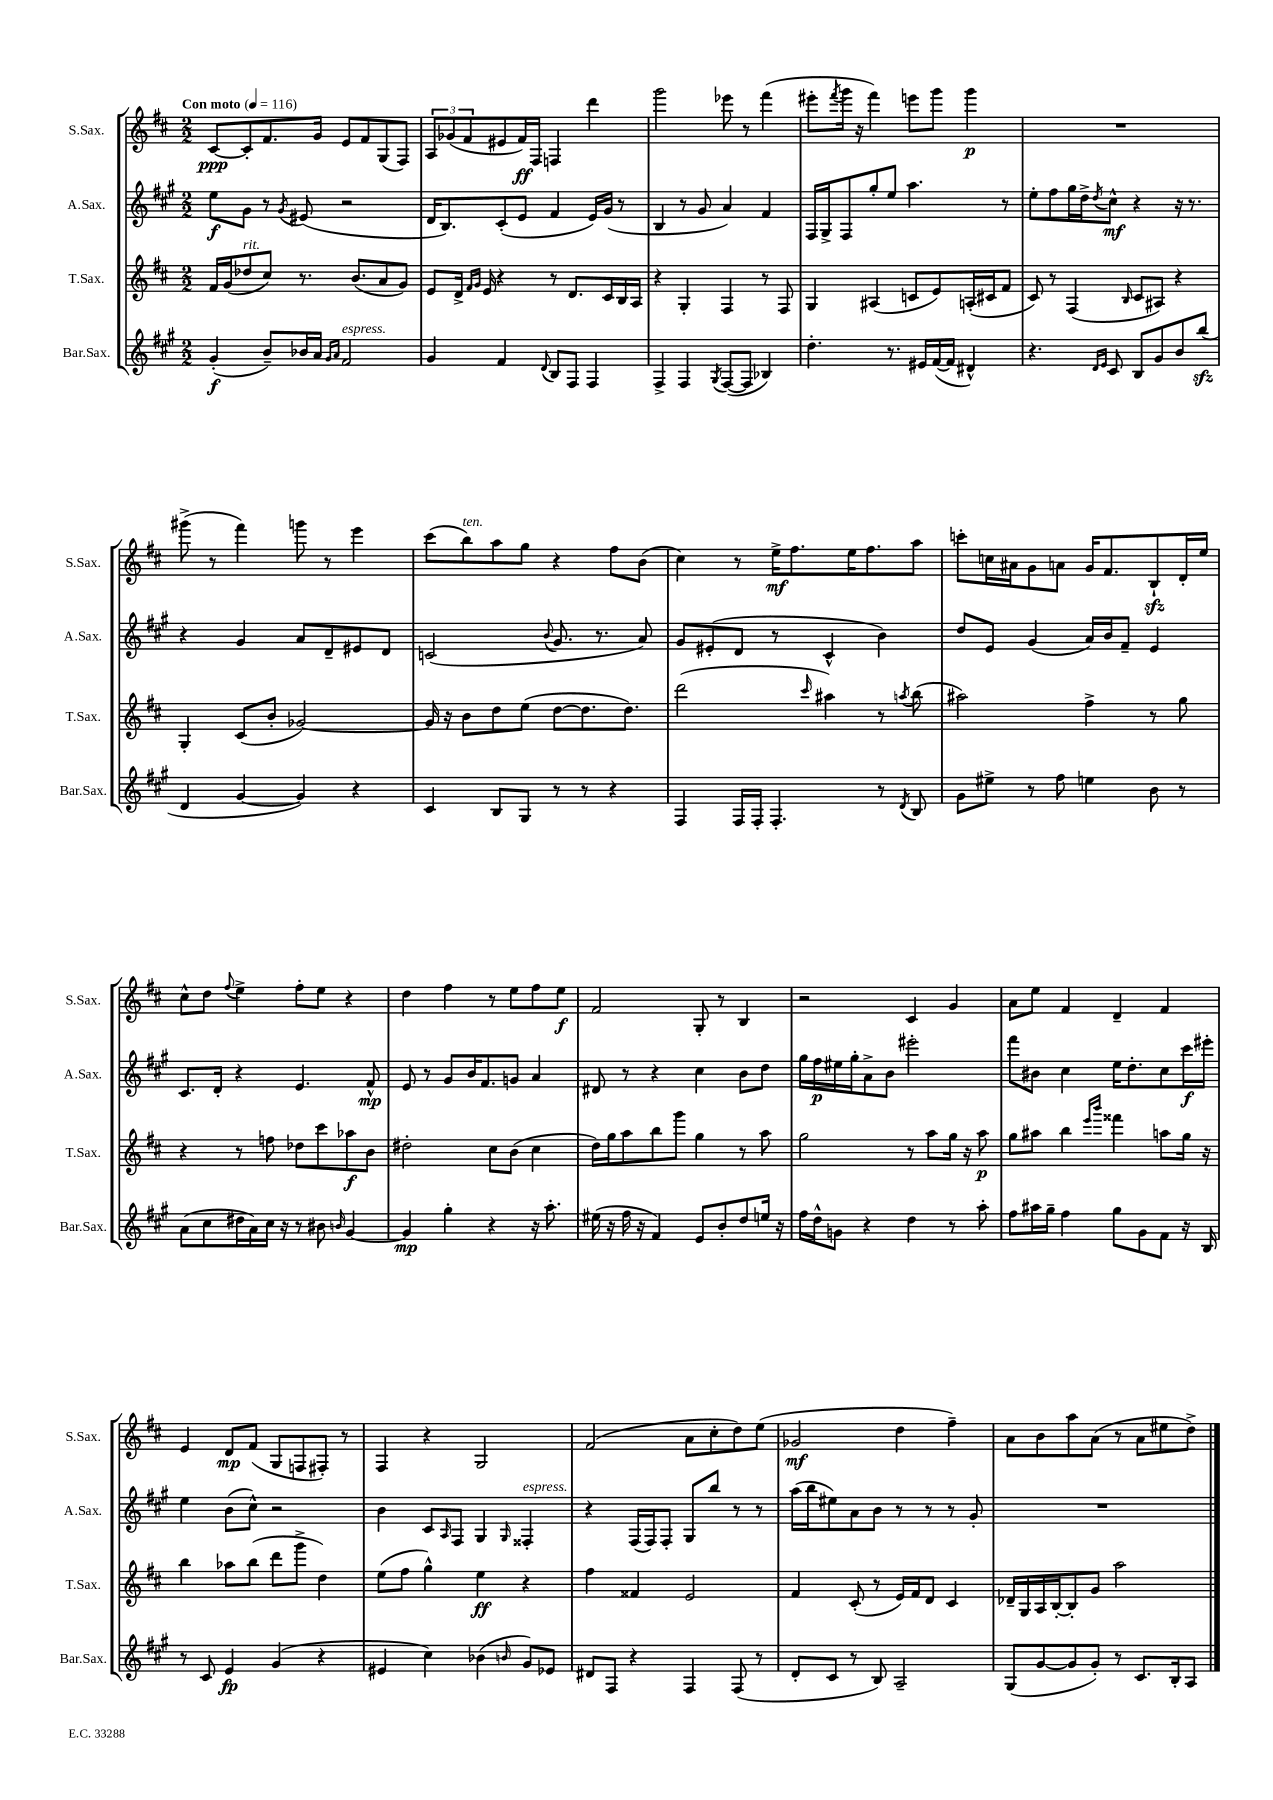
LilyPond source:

<<
\new StaffGroup <<
\new Staff = "s0" \with { instrumentName = "S.Sax." shortInstrumentName = "S.Sax." } {
    \clef treble \key d \major \numericTimeSignature \time 2/2 \tempo "Con moto" 4 = 116
    cis'8~\ppp cis'8-. fis'8. g'16 e'8 fis'8 g8( fis8) |
    \tuplet 3/2 { a8 ges'8( fis'8 } eis'8 fis'16\ff) fis16 f4 d'''4 |
    g'''2 ees'''8 r8 fis'''4( |
    eis'''8-. \acciaccatura { fis'''8 } g'''16 r16 fis'''4) e'''8 g'''8 g'''4\p |
    R1 |
    gis'''8->( r8 fis'''4) g'''8 r8 e'''4 |
    cis'''8( b''8^\markup { \italic "ten." }) a''8 g''8 r4 fis''8 b'8( |
    cis''4) r8 e''16->\mf fis''8. e''16 fis''8. a''8 |
    c'''8-. c''16 ais'16 g'8 a'8 g'16 fis'8. b8-!\sfz d'16-. e''16 |
    cis''8-^ d''8 \appoggiatura { fis''8 } e''4-> fis''8-. e''8 r4 |
    d''4 fis''4 r8 e''8 fis''8 e''8\f |
    fis'2 g8-. r8 b4 |
    r2 cis'4 g'4 |
    a'8 e''8 fis'4 d'4-- fis'4 |
    e'4 d'8\mp fis'8( g8 f8 fis8-.) r8 |
    fis4 r4 g2 |
    fis'2( a'8 cis''8-. d''8) e''8( |
    ges'2\mf d''4 fis''4--) |
    a'8 b'8 a''8 a'8( r8 a'8 eis''8 d''8->) \bar "|." |
}
\new Staff = "s1" \with { instrumentName = "A.Sax." shortInstrumentName = "A.Sax." } {
    \clef treble \key a \major \numericTimeSignature \time 2/2
    e''8\f gis'8 r8 \acciaccatura { gis'8 } eis'8( r2 |
    d'16 b8.) cis'8-.( e'8 fis'4 e'16) gis'16( r8 |
    b4 r8 gis'8 a'4) fis'4 |
    fis16 gis16-> fis8 gis''8-. e''8 a''4. r8 |
    e''8-. fis''8 gis''16 d''16-> \acciaccatura { d''8 } cis''8-^\mf r4 r16 r8. |
    r4 gis'4 a'8 d'8-- eis'8 d'8 |
    c'2( \appoggiatura { b'8 } gis'8. r8. a'8) |
    gis'8 eis'8-.( d'8 r8 cis'4-^ b'4) |
    d''8 e'8 gis'4( a'16) b'16 fis'8-- e'4 |
    cis'8. d'16-. r4 e'4. fis'8-^\mp |
    e'8 r8 gis'8 b'16 fis'8. g'8 a'4 |
    dis'8 r8 r4 cis''4 b'8 d''8 |
    gis''16 fis''16\p eis''16 gis''16-. a'8-> b'8 eis'''2-. |
    fis'''8 bis'8 cis''4 e''16 d''8.-. cis''8 cis'''16\f eis'''16-. |
    e''4 b'8( cis''8-^) r2 |
    b'4 cis'8 \grace { a16 } fis8 gis4 \grace { gis16 } fisis4-.^\markup { \italic "espress." } |
    r4 fis16( fis16) fis8-. gis8 b''8 r8 r8 |
    a''16( b''16 eis''8) a'8 b'8 r8 r8 r8 gis'8-. |
    R1 \bar "|." |
}
\new Staff = "s2" \with { instrumentName = "T.Sax." shortInstrumentName = "T.Sax." } {
    \clef treble \key d \major \numericTimeSignature \time 2/2
    fis'16 g'16( des''8^\markup { \italic "rit." } cis''8) r8. b'8.( a'8 g'8) |
    e'8 d'16-> \grace { fis'16 g'16 } e'16 r4 r8 d'8. cis'16 b16 a16 |
    r4 g4-. fis4 r8 fis8 |
    g4 ais4( c'8 e'8) a16-.( cis'16 fis'8 |
    cis'8) r8 fis4( \grace { b16 } cis'8 ais8) r4 |
    g4-. cis'8( b'8-. ges'2~) |
    ges'16 r16 b'8 d''8 e''8( d''8~ d''8. d''8.) |
    d'''2( \grace { cis'''16 } ais''4) r8 \acciaccatura { a''8 } b''8( |
    ais''2) fis''4-> r8 g''8 |
    r4 r8 f''8 des''8 cis'''8 aes''8\f b'8 |
    dis''2-. cis''8 b'8( cis''4 |
    d''16) g''16 a''8 b''8 g'''8 g''4 r8 a''8 |
    g''2 r8 a''8 g''16 r16 a''8\p |
    g''8 ais''8 b''4 \grace { e'''16 b'''16 } fisis'''4 a''8 g''16 r16 |
    b''4 aes''8 b''8( d'''8 g'''8-> d''4) |
    e''8( fis''8 g''4-^) e''4\ff r4 |
    fis''4 fisis'4 e'2 |
    fis'4 cis'8-.( r8 e'16) fis'16 d'8 cis'4 |
    des'16-- g16 a16 b16~-. b8-. g'8 a''2 \bar "|." |
}
\new Staff = "s3" \with { instrumentName = "Bar.Sax." shortInstrumentName = "Bar.Sax." } {
    \clef treble \key a \major \numericTimeSignature \time 2/2
    gis'4-.\f( b'8--) bes'16 a'16 \grace { gis'16 a'16 } fis'2^\markup { \italic "espress." } |
    gis'4 fis'4 \appoggiatura { d'8 } b8 fis8 fis4 |
    fis4-> fis4 \acciaccatura { gis8 } fis8~( fis8 bes4) |
    d''4.-. r8. eis'16 fis'16~( fis'16 dis'4-^) |
    r4. \grace { d'16 e'16 } cis'8 b8 gis'8 b'8 b''8\sfz( |
    d'4 gis'4~ gis'4) r4 |
    cis'4 b8 gis8 r8 r8 r4 |
    fis4 fis16 fis16-. fis4.-. r8 \acciaccatura { d'8 } b8 |
    gis'8 eis''8-> r8 fis''8 e''4 b'8 r8 |
    a'8( cis''8 dis''16 a'16) cis''16 r16 r8 bis'8 \grace { b'16 } gis'4~ |
    gis'4\mp gis''4-. r4 r16 a''8.-. |
    eis''16( r16 fis''16 r16 fis'4) e'8 b'8-. d''8 e''16 r16 |
    fis''16 d''16-^ g'8 r4 d''4 r8 a''8-. |
    fis''8 ais''16 gis''16-- fis''4 gis''8 gis'8 fis'8 r16 b16 |
    r8 cis'8 e'4\fp gis'4( r4 |
    eis'4 cis''4) bes'4( \grace { b'16 } gis'8) ees'8 |
    dis'8 fis8 r4 fis4 fis8( r8 |
    d'8-. cis'8 r8 b8) a2-- |
    gis8( gis'8~ gis'8 gis'8-.) r8 cis'8. b16-. a8 \bar "|." |
}
>>
>>
\layout { \context { \Score \remove "Bar_number_engraver" } }
